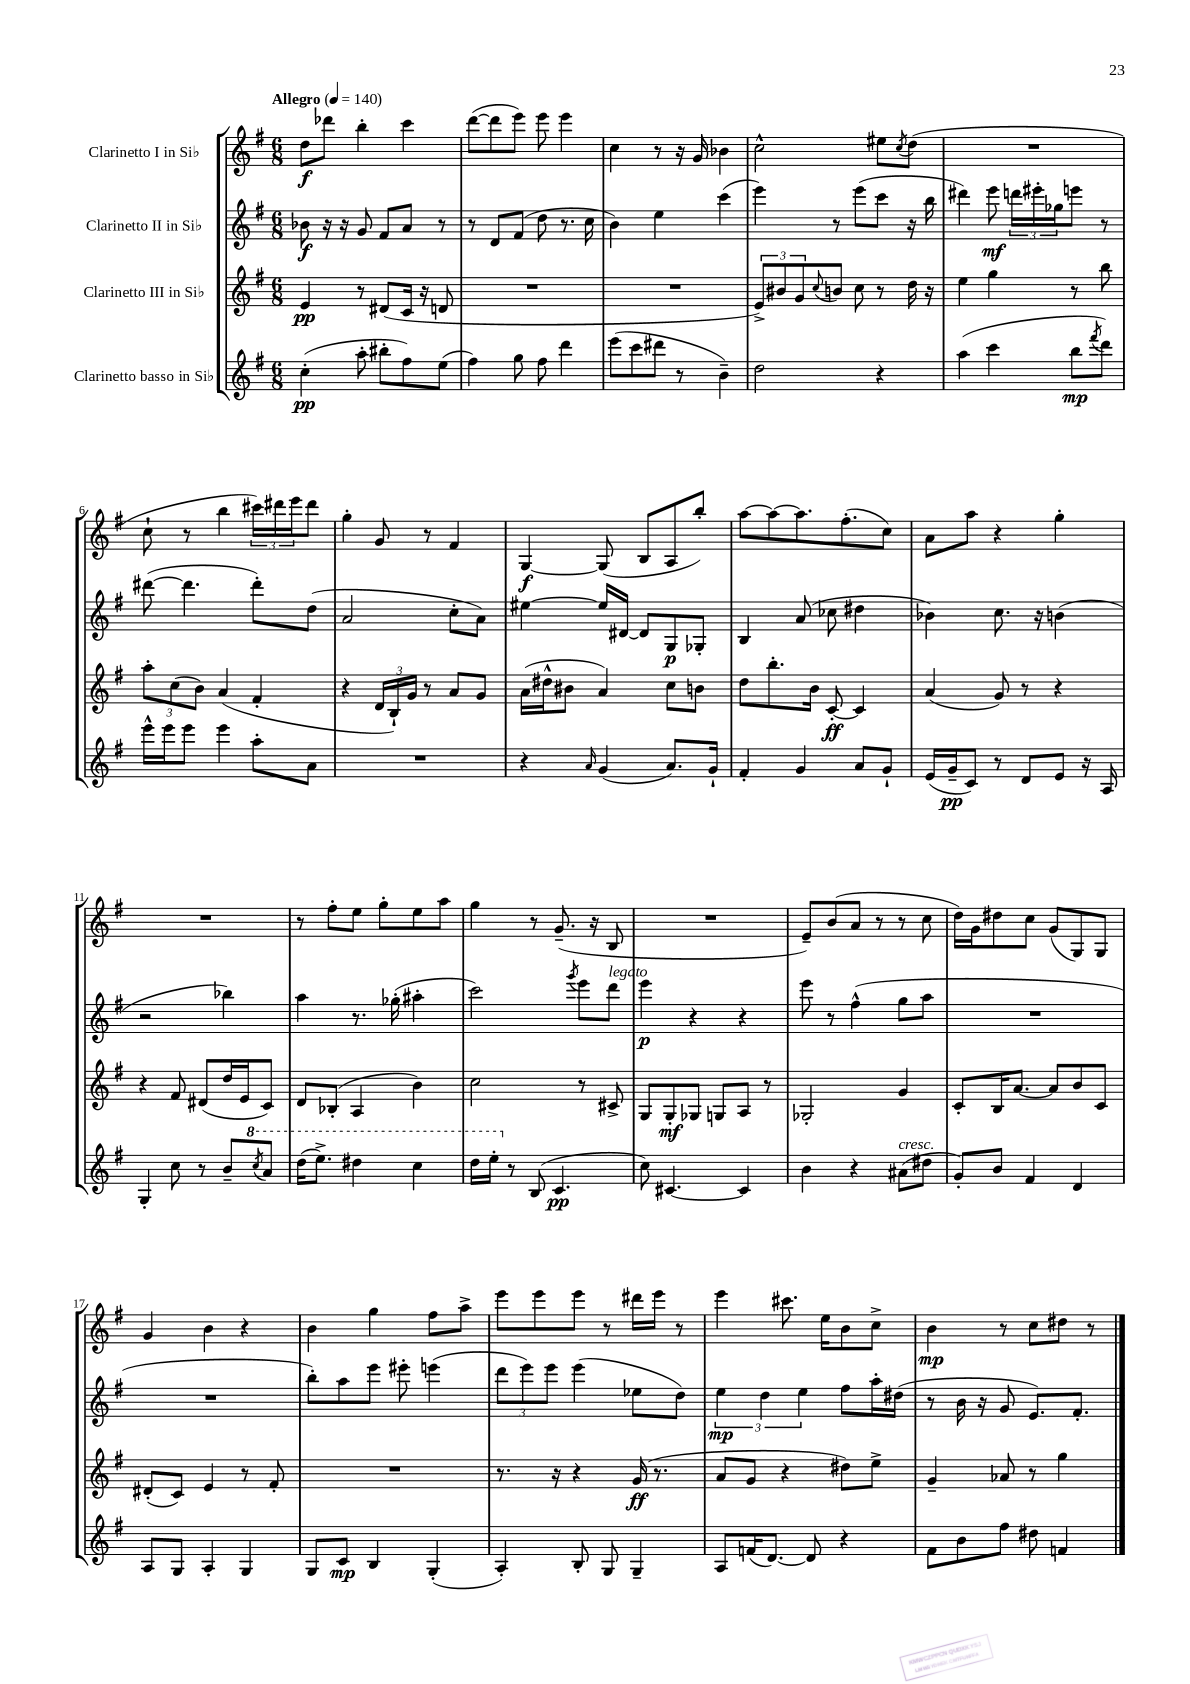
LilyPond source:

<<
\new StaffGroup <<
\new Staff = "s0" \with { instrumentName = "Clarinetto I in Sib" } {
    \clef treble \key g \major \numericTimeSignature \time 6/8 \tempo "Allegro" 4 = 140
    d''8\f des'''8 b''4-. c'''4 |
    d'''8~( d'''8 e'''8) e'''8 e'''4 |
    c''4 r8 r16 g'16 bes'4 |
    c''2-^ eis''8 \acciaccatura { c''8 } d''8( |
    R2. |
    c''8-! r8 b''4 \tuplet 3/2 { cis'''16) dis'''16 e'''16 } dis'''8 |
    g''4-. g'8 r8 fis'4 |
    g4~\f g8( b8 a8 b''8-.) |
    a''8~ a''8~ a''8. fis''8.-.( c''8) |
    a'8 a''8 r4 g''4-. |
    R2. |
    r8 fis''8-. e''8 g''8-. e''8 a''8 |
    g''4 r8 g'8.--( r16 b8 |
    R2. |
    e'8--) b'8( a'8 r8 r8 c''8 |
    d''16) g'16 dis''8 c''8 g'8( g8) g8 |
    g'4 b'4 r4 |
    b'4 g''4 fis''8 a''8-> |
    e'''8 e'''8 e'''8 r8 dis'''16 e'''16 r8 |
    e'''4 cis'''8. e''16 b'8 c''8-> |
    b'4\mp r8 c''8 dis''8 r8 \bar "|." |
}
\new Staff = "s1" \with { instrumentName = "Clarinetto II in Sib" } {
    \clef treble \key g \major \numericTimeSignature \time 6/8
    bes'8\f r16 r16 g'8 fis'8 a'8 r8 |
    r8 d'8 fis'8( d''8 r8. c''16 |
    b'4) e''4 c'''4( |
    e'''4) r8 e'''8( c'''8 r16 b''16 |
    dis'''4) e'''8\mf \tuplet 3/2 { d'''16 eis'''16-. ges''16 } e'''8 r8 |
    dis'''8~( dis'''4. dis'''8-.) d''8( |
    a'2 c''8-. a'8) |
    eis''4~ eis''16 dis'16~ dis'8 g8\p ges8-. |
    b4 a'8( ces''8 dis''4 |
    bes'4) c''8. r16 b'4( |
    r2 bes''4) |
    a''4 r8. ges''16-.( ais''4-. |
    c'''2) \acciaccatura { g'''8 } e'''8 d'''8^\markup { \italic "legato" } |
    e'''4\p r4 r4 |
    e'''8 r8 fis''4-^( g''8 a''8 |
    R2. |
    R2. |
    b''8-.) a''8 e'''8 eis'''8-. e'''4( |
    \tuplet 3/2 { d'''8 e'''8) e'''8 } e'''4( ees''8 d''8) |
    \tuplet 3/2 { e''4\mp d''4 e''4 } fis''8 a''16-. dis''16( |
    r8 b'16 r16 g'8 e'8.) fis'8.-. \bar "|." |
}
\new Staff = "s2" \with { instrumentName = "Clarinetto III in Sib" } {
    \clef treble \key g \major \numericTimeSignature \time 6/8
    e'4\pp r8 dis'8( c'16 r16 d'8 |
    R2. |
    R2. |
    \tuplet 3/2 { e'8->) bis'8 g'8 } \appoggiatura { c''8 } b'8 c''8 r8 d''16 r16 |
    e''4 g''4 r8 b''8 |
    \tuplet 3/2 { a''8-. c''8( b'8) } a'4( fis'4-. |
    r4 \tuplet 3/2 { d'16 b16-!) g'16 } r8 a'8 g'8 |
    a'16( dis''16-^ bis'8 a'4) c''8 b'8 |
    d''8 b''8.-. b'16 c'8~-.\ff c'4 |
    a'4( g'8) r8 r4 |
    r4 fis'8 dis'8( d''16 e'16 c'8) |
    d'8 bes8-.( a4 b'4) |
    c''2 r8 cis'8-> |
    g8 g8-.\mf ges8 g8 a8 r8 |
    ges2-. g'4 |
    c'8-. b16 a'8.~ a'8 b'8 c'8 |
    dis'8-.( c'8) e'4 r8 fis'8-. |
    R2. |
    r8. r16 r4 g'16\ff( r8. |
    a'8 g'8 r4 dis''8) e''8-> |
    g'4-- aes'8 r8 g''4 \bar "|." |
}
\new Staff = "s3" \with { instrumentName = "Clarinetto basso in Sib" } {
    \clef treble \key g \major \numericTimeSignature \time 6/8
    c''4-.\pp( a''8-. bis''8-. fis''8) e''8( |
    fis''4) g''8 fis''8 d'''4 |
    e'''8( c'''8 dis'''8 r8 b'4--) |
    d''2 r4 |
    a''4( c'''4 b''8\mp \acciaccatura { fis'''8 } d'''8) |
    e'''16-^ e'''16 e'''8 e'''4 a''8-. a'8 |
    R2. |
    r4 \grace { a'16 } g'4( a'8.) g'16-! |
    fis'4-. g'4 a'8 g'8-! |
    e'16( g'16--\pp c'8) r8 d'8 e'8 r16 a16 |
    g4-. c''8 r8 b'8-- \ottava #1 \acciaccatura { c'''8 } a''8 |
    d'''16( e'''8.->) dis'''4 c'''4 |
    d'''16 e'''16-. \ottava #0 r8 b8( c'4.\pp |
    c''8) cis'4.~ cis'4 |
    b'4 r4 ais'8^\markup { \italic "cresc." }( dis''8 |
    g'8-.) b'8 fis'4 d'4 |
    a8 g8 a4-. g4 |
    g8 c'8\mp b4 g4-.( |
    a4-.) b8-. g8 g4-- |
    a8 f'16( d'8.~) d'8 r4 |
    fis'8 b'8 fis''8 dis''8 f'4 \bar "|." |
}
>>
>>
